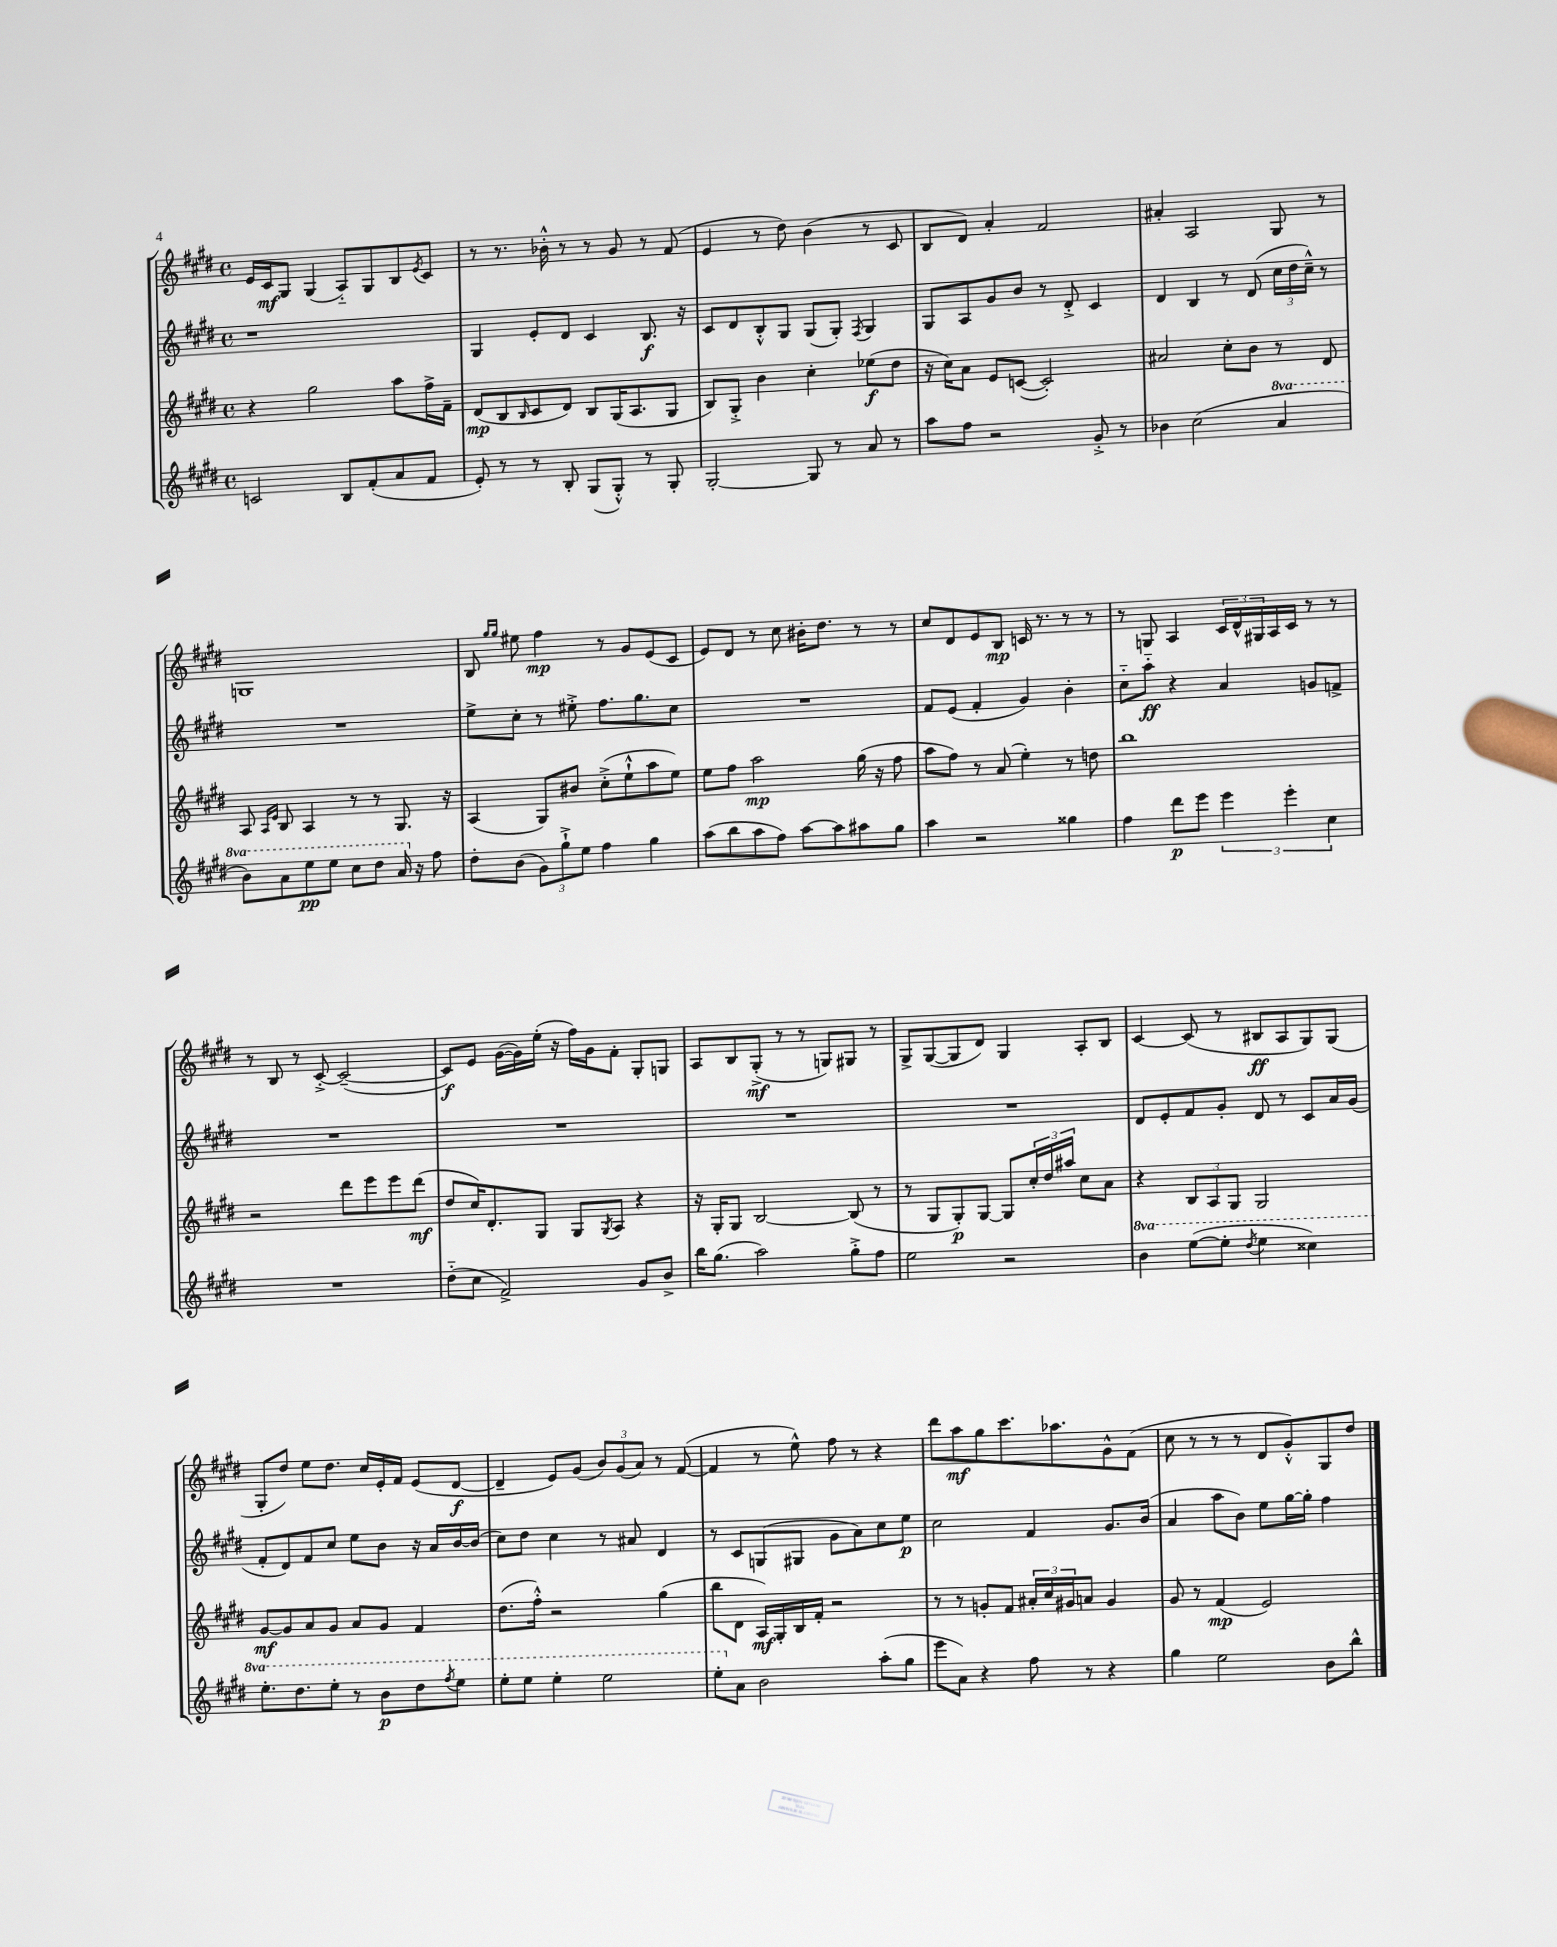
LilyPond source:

<<
\new StaffGroup <<
\new Staff = "s0" {
    \clef treble \key e \major \defaultTimeSignature \time 4/4
    e'16 cis'16\mf gis8 gis4( a8-_) gis8 b8 \acciaccatura { e'8 } cis'8 |
    r8 r8. bes'16-.-^ r8 r8 gis'8 r8 fis'8( |
    e'4 r8 dis''8) b'4( r8 cis'8 |
    b8 dis'8) a'4-. fis'2 |
    ais'4-. a2 gis8 r8 |
    g1 |
    b8 \grace { gis''16 gis''16 } eis''8 fis''4\mp r8 gis'8 e'8( cis'8 |
    e'8) dis'8 r8 cis''8 bis'16-. dis''8. r8 r8 |
    cis''8 dis'8 e'8 b8\mp c'16 r8. r8 r8 |
    r8 g8 a4 \tuplet 3/2 { cis'16 dis'16-^ gis16 } a16 cis'16 r8 r8 |
    r8 b8 r8 cis'8~-.-> cis'2~--( |
    cis'8\f) e'8 gis'16~( gis'16) e''16-.( r16 fis''16) gis'16 fis'8-. gis8-. g8 |
    a8 b8 gis8-.->\mf( r8 r8 g8) gis8 r8 |
    gis8-> gis8~( gis8 dis'8) gis4 a8-. b8 |
    cis'4~ cis'8( r8 bis8\ff a8 gis8) gis8( |
    gis8-. dis''8) e''8 dis''8. cis''16 e'16-. fis'16 e'8( dis'8~\f |
    dis'4-- e'8) gis'8( \tuplet 3/2 { b'8) gis'8( a'8) } r8 fis'8~( |
    fis'4 r8 e''8-^) fis''8 r8 r4 |
    dis'''8 a''8\mf gis''8 cis'''8. aes''8. gis'8-^ fis'8( |
    cis''8 r8 r8 r8 dis'8 gis'8-.-^) gis8 dis''8 \bar "|." |
}
\new Staff = "s1" {
    \clef treble \key e \major \defaultTimeSignature \time 4/4
    r1 |
    gis4 e'8-. dis'8 cis'4 b8.\f r16 |
    cis'8 dis'8 b8-.-^ gis8 gis8( gis8-.) \acciaccatura { fis8 } gis4 |
    gis8 a8 gis'8 b'8 r8 dis'8-.-> cis'4 |
    dis'4 b4 r8 dis'8( \tuplet 3/2 { cis''16 dis''16 cis''16---^) } r8 |
    R1 |
    e''8-> cis''8-. r8 eis''8-.-> fis''8. gis''8. cis''8 |
    R1 |
    fis'8 e'8( fis'4-. gis'4) b'4-. |
    cis''8-_ a''8-_\ff r4 a'4 g'8 f'8-> |
    R1 |
    R1 |
    R1 |
    R1 |
    dis'8 e'8-. fis'8 gis'8-. dis'8 r8 cis'8 a'16 gis'16( |
    fis'8-. dis'8) fis'8 cis''8 e''8 b'8 r16 a'16 b'16~ b'16( |
    cis''8) dis''8 cis''4 r8 ais'8 dis'4 |
    r8 cis'8 g8( gis8 gis'8 a'8) cis''8 e''8\p |
    cis''2 fis'4 gis'8. b'16( |
    a'4 a''8 b'8) e''8 gis''16~ gis''16-. fis''4 \bar "|." |
}
\new Staff = "s2" {
    \clef treble \key e \major \defaultTimeSignature \time 4/4
    r4 gis''2 a''8 fis''16-> fis'16-- |
    dis'8\mp( b8 \grace { b16 } cis'8 dis'8) b8 gis16( a8. gis8 |
    b8) gis8-.-> b'4 cis''4-. ees''8\f( dis''8 |
    r16 cis''16) a'8 e'8 c'8~( c'2-.) |
    ais'2 cis''8-. b'8 r8 dis'8 |
    a8 \grace { a16 e'16 } b8 a4 r8 r8 gis8. r16 |
    a4( gis8) bis'8 cis''8-.->( e''8-!-^ a''8 e''8) |
    e''8 fis''8 a''2\mp gis''16( r16 fis''8 |
    a''8 fis''8) r8 a'8( e''4-.) r8 d''8 |
    b''1 |
    r2 dis'''8 e'''8 e'''8 dis'''8\mf( |
    dis''8 cis''16) dis'8.-. gis8 gis8 \acciaccatura { gis8 } a8 r4 |
    r16 gis16-. gis8 b2~ b8( r8 |
    r8 gis8 gis8-.\p) gis8~ gis8 \tuplet 3/2 { cis''16-. dis''16 ais''16 } cis''8 a'8 |
    r4 \tuplet 3/2 { b8 a8 gis8 } gis2 |
    gis'8~\mf gis'8 a'8 gis'8 a'8 gis'8 fis'4 |
    dis''8.( fis''16-.-^) r2 gis''4( |
    b''8 dis'8 a16\mf) gis16-. b16 fis'16-. r2 |
    r8 r8 g'8-. fis'8 \tuplet 3/2 { ais'16-. cis''16 gis'16 } a'8 gis'4 |
    gis'8 r8 fis'4\mp( e'2) \bar "|." |
}
\new Staff = "s3" {
    \clef treble \key e \major \defaultTimeSignature \time 4/4 \set Staff.ottavationMarkups = #ottavation-simple-ordinals
    c'2 b8 fis'8-.( a'8 fis'8 |
    e'8-.) r8 r8 b8-. gis8( gis8-.-^) r8 gis8-. |
    gis2~-. gis8 r8 a'8 r8 |
    a''8 fis''8 r2 gis'8-.-> r8 |
    bes'4 cis''2( \ottava #1 a''4 |
    b''8) a''8 e'''8\pp e'''8 cis'''8 dis'''8 a''16 \ottava #0 r16 fis''8 |
    dis''8-. b'8( \tuplet 3/2 { gis'8) gis''8-!-> e''8 } fis''4 gis''4 |
    a''8( b''8 a''8 fis''8) a''8~ a''8 ais''8 gis''8 |
    a''4 r2 gisis''4 |
    fis''4 dis'''8\p e'''8 \tuplet 3/2 { e'''4 e'''4-. cis''4 } |
    R1 |
    dis''8-_( cis''8 fis'2->) gis'8 b'8-> |
    b''16 gis''8.( a''2) gis''8-.-> fis''8 |
    e''2 r2 |
    \ottava #1 b''4 e'''8~( e'''8-. \acciaccatura { dis'''8 } e'''4 cisis'''4) |
    e'''8.-. dis'''8. e'''8-. r8 b''8\p dis'''8 \acciaccatura { fis'''8 } e'''8 |
    e'''8-. e'''8 e'''4-. e'''2 |
    e'''8-. \ottava #0 a'8 b'2 a''8-.( gis''8 |
    e'''8 a'8) r4 fis''8 r8 r4 |
    gis''4 e''2 b'8 b''8-^ \bar "|." |
}
>>
>>
\layout { \context { \Score \remove "Bar_number_engraver" } }
